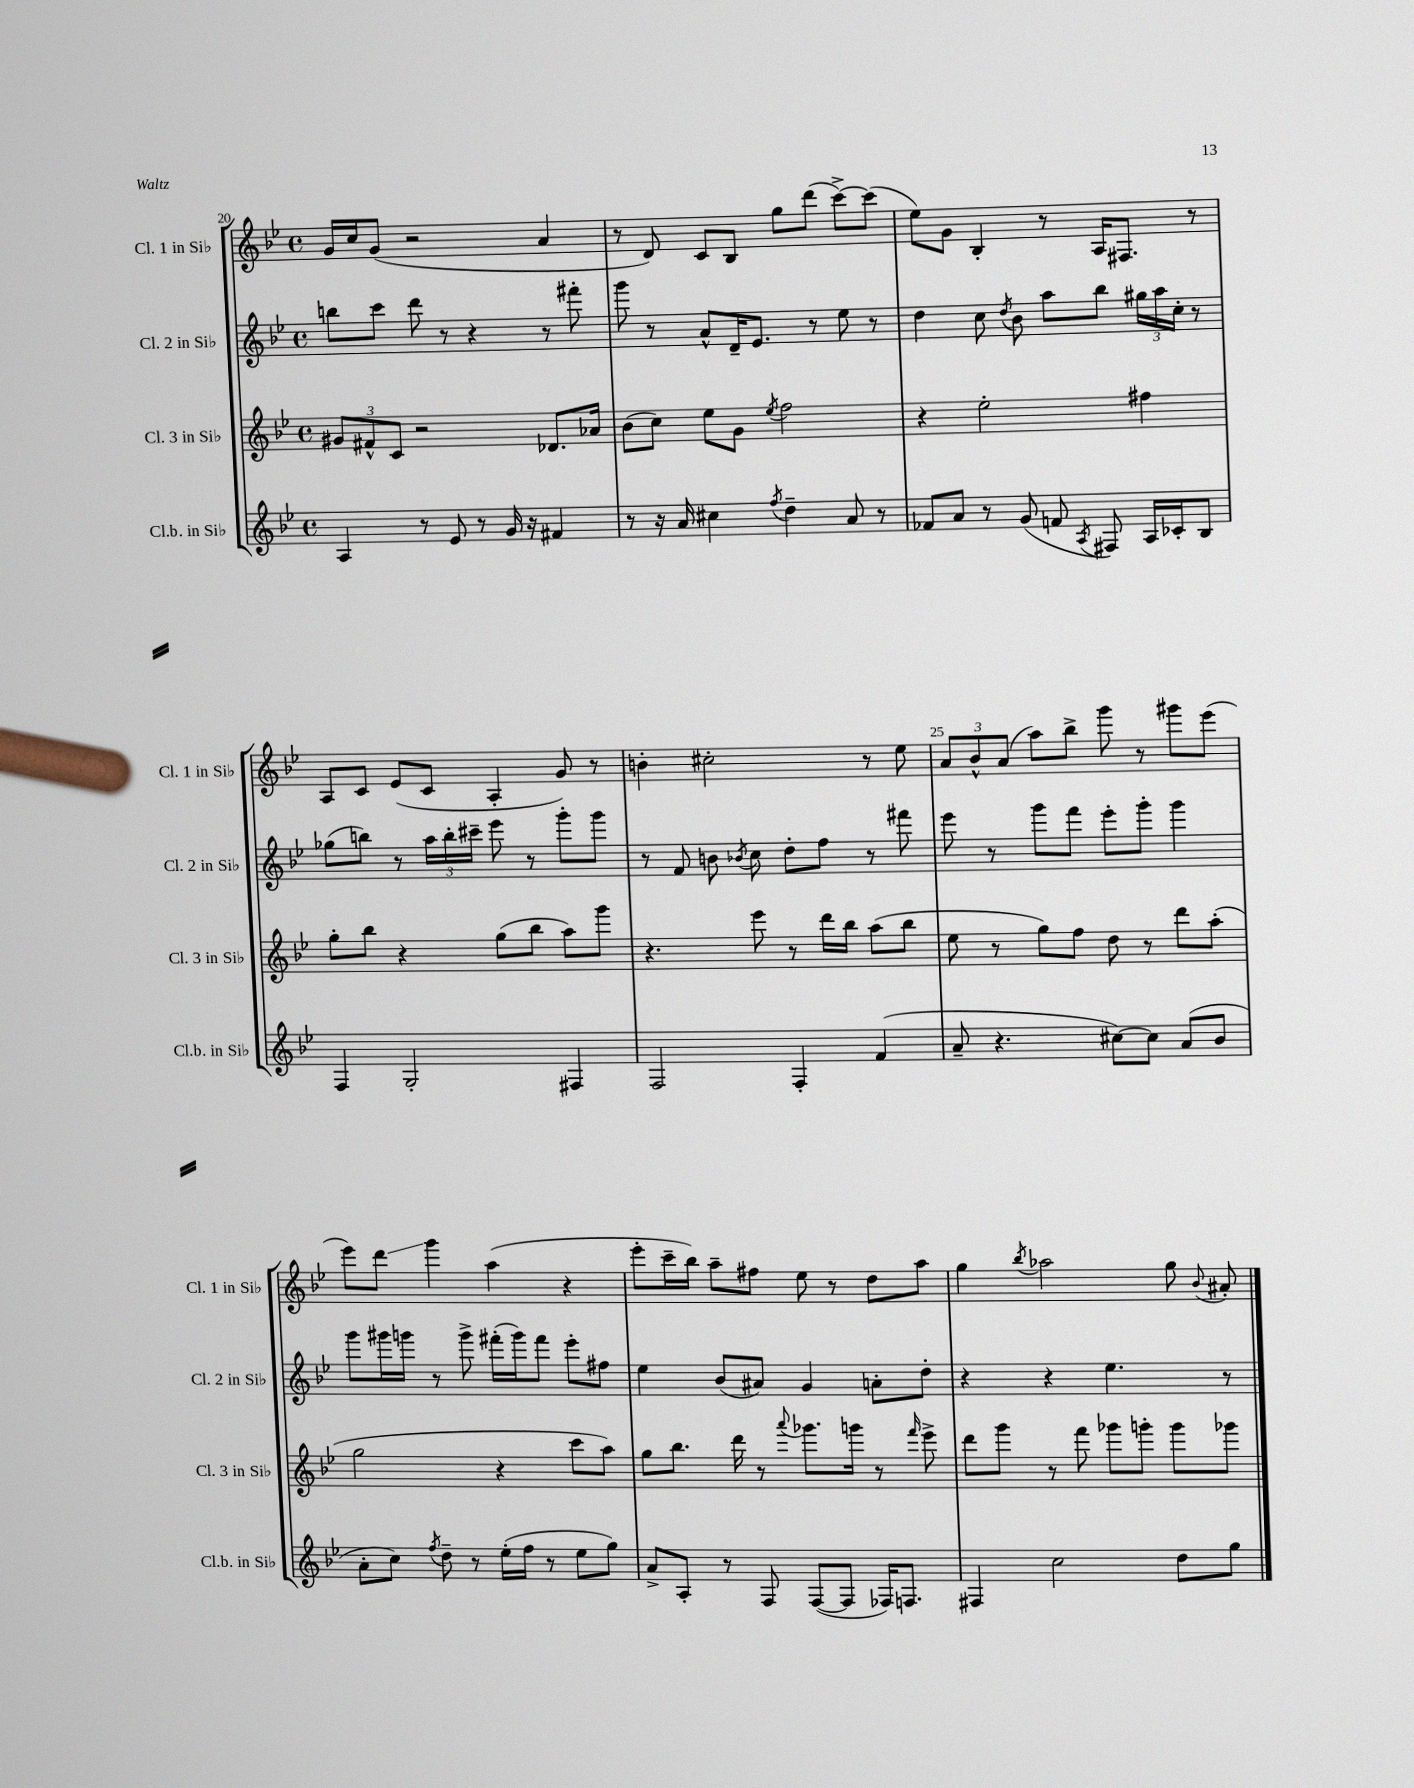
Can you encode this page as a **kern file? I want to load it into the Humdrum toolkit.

**kern	**kern	**kern	**kern
*staff4	*staff3	*staff2	*staff1
*clefG2	*clefG2	*clefG2	*clefG2
*k[b-e-]	*k[b-e-]	*k[b-e-]	*k[b-e-]
*M4/4	*M4/4	*M4/4	*M4/4
*met(c)	*met(c)	*met(c)	*met(c)
4A/	12g#/L	8bb\L	16g/LL
.	.	.	16cc/J
.	12f#^^/	.	.
.	.	8ccc\J	(8g/J
.	12c/J	.	.
8r	2r	8ddd\	2r
8e-/	.	8r	.
8r	.	4r	.
16g/	.	.	.
16r	.	.	.
4f#/	8.d-/L	8r	4a/
.	.	8fff#'\	.
.	16a-/Jk	.	.
=	=	=	=
8r	(8b-\L	8ggg\	8r
16r	8cc\J)	8r	8d/)
16a/	.	.	.
4cc#\	8ee-\L	8a^^/L	8c/L
.	8g\J	16d~/K	8B-/J
.	.	8.e-/J	.
8qff/	8qee-/	.	.
4dd~\	2ff\	.	8gg\L
.	.	8r	(8ddd\J
8a/	.	8ee-\	[8ccc^\L)
8r	.	8r	(8ccc\]J
=	=	=	=
8f-/L	4r	4dd\	8ee-\L)
8a/J	.	.	8g\J
8r	2ee-'\	8cc\	4B-'/
.	.	8qdd/	.
(8g/	.	8b-\	.
8f/	.	8aa\L	8r
8qA/	.	.	.
8F#/)	.	8bb-\J	16A/LK
.	.	.	8.F#/J
16A/LL	4ff#\	24gg#\LL	.
.	.	24aa\	.
16c-'/J	.	.	.
.	.	24cc'\JJ	.
8B-/J	.	8r	8r
=	=	=	=
4F/	8gg'\L	(8gg-\L	8A/L
.	8bb-\J	8bb\J)	8c/J
2G'/	4r	8r	(8e-/L
.	.	24aa\LL	8c/J
.	.	24bb'\	.
.	.	24ccc#~\JJ	.
.	(8gg\L	8eee-\	4A'/
.	8bb-\J	8r	.
4F#/	8aa\L)	8ggg'\L	8g/)
.	8ggg\J	8ggg\J	8r
=	=	=	=
2F/	4.r	8r	4b'\
.	.	8f/	.
.	.	8b\	2cc#'\
.	.	8qb-/	.
.	8eee-\	8cc\	.
4F'/	8r	8dd'\L	.
.	16ddd\LL	8ff\J	.
.	16bb-\JJ	.	.
(4f/	(8aa\L	8r	8r
.	8bb-\J	8fff#\	8ee-\
=	=	=	=
8a~/	8ee-\	8eee-\	12a/L
.	.	.	12b-^^/
4.r	8r	8r	.
.	.	.	(12a/J
.	8gg\L)	8ggg\L	8aa\L)
.	8ff\J	8fff\J	8bb-^\J
[8cc#\L)	8dd\	8eee-'\L	8ggg\
8cc#\]J	8r	8ggg'\J	8r
(8a/L	8ddd\L	4ggg\	8ggg#\L
8b-/J	(8aa'\J	.	(8eee-\J
=	=	=	=
8a'\L	2gg\	8ggg\L	8eee-\L)
8cc\J)	.	16ggg#\L	8ddd\J
.	.	16ggg\JJ	.
8qff/	.	.	.
8dd~\	.	8r	4ggg\
8r	.	8ggg^\	.
(16ee-'\LL	4r	(16fff#'\LL	(4aa\
16ff\JJ	.	16ggg\J)	.
8r	.	8fff#\J	.
8ee-\L	8ccc\L	8eee-'\L	4r
8gg\J)	8aa\J)	8ff#\J	.
=	=	=	=
8a^/L	8gg\L	4ee-\	8eee-'\L
8A'/J	8.bb-\J	.	16ccc~\L
.	.	.	16bb-\JJ)
8r	.	(8b-/L	8aa~\L
.	16ddd\	.	.
8F/	8r	8a#/J)	8ff#\J
.	8qqaaa/	.	.
([8F/L	8.ggg-\L	4g/	8ee-\
8F/]J	.	.	8r
.	16ggg\Jk	.	.
16F-/LK)	8r	8a'\L	8dd\L
8.F/J	.	.	.
.	16qqfff/	.	.
.	8eee-^\	8dd'\J	8aa\J
=	=	=	=
4F#/	8ddd\L	4r	4gg\
.	8ggg\J	.	.
.	.	.	8qbb-/
2cc\	8r	4r	2aa-\
.	8fff\	.	.
.	8ggg-\L	4.ee-\	.
.	8ggg'\J	.	.
8dd\L	8ggg\L	.	8gg\
.	.	.	8qqb-/
8gg\J	8ggg-\J	8r	8a#'/
==	==	==	==
*-	*-	*-	*-
